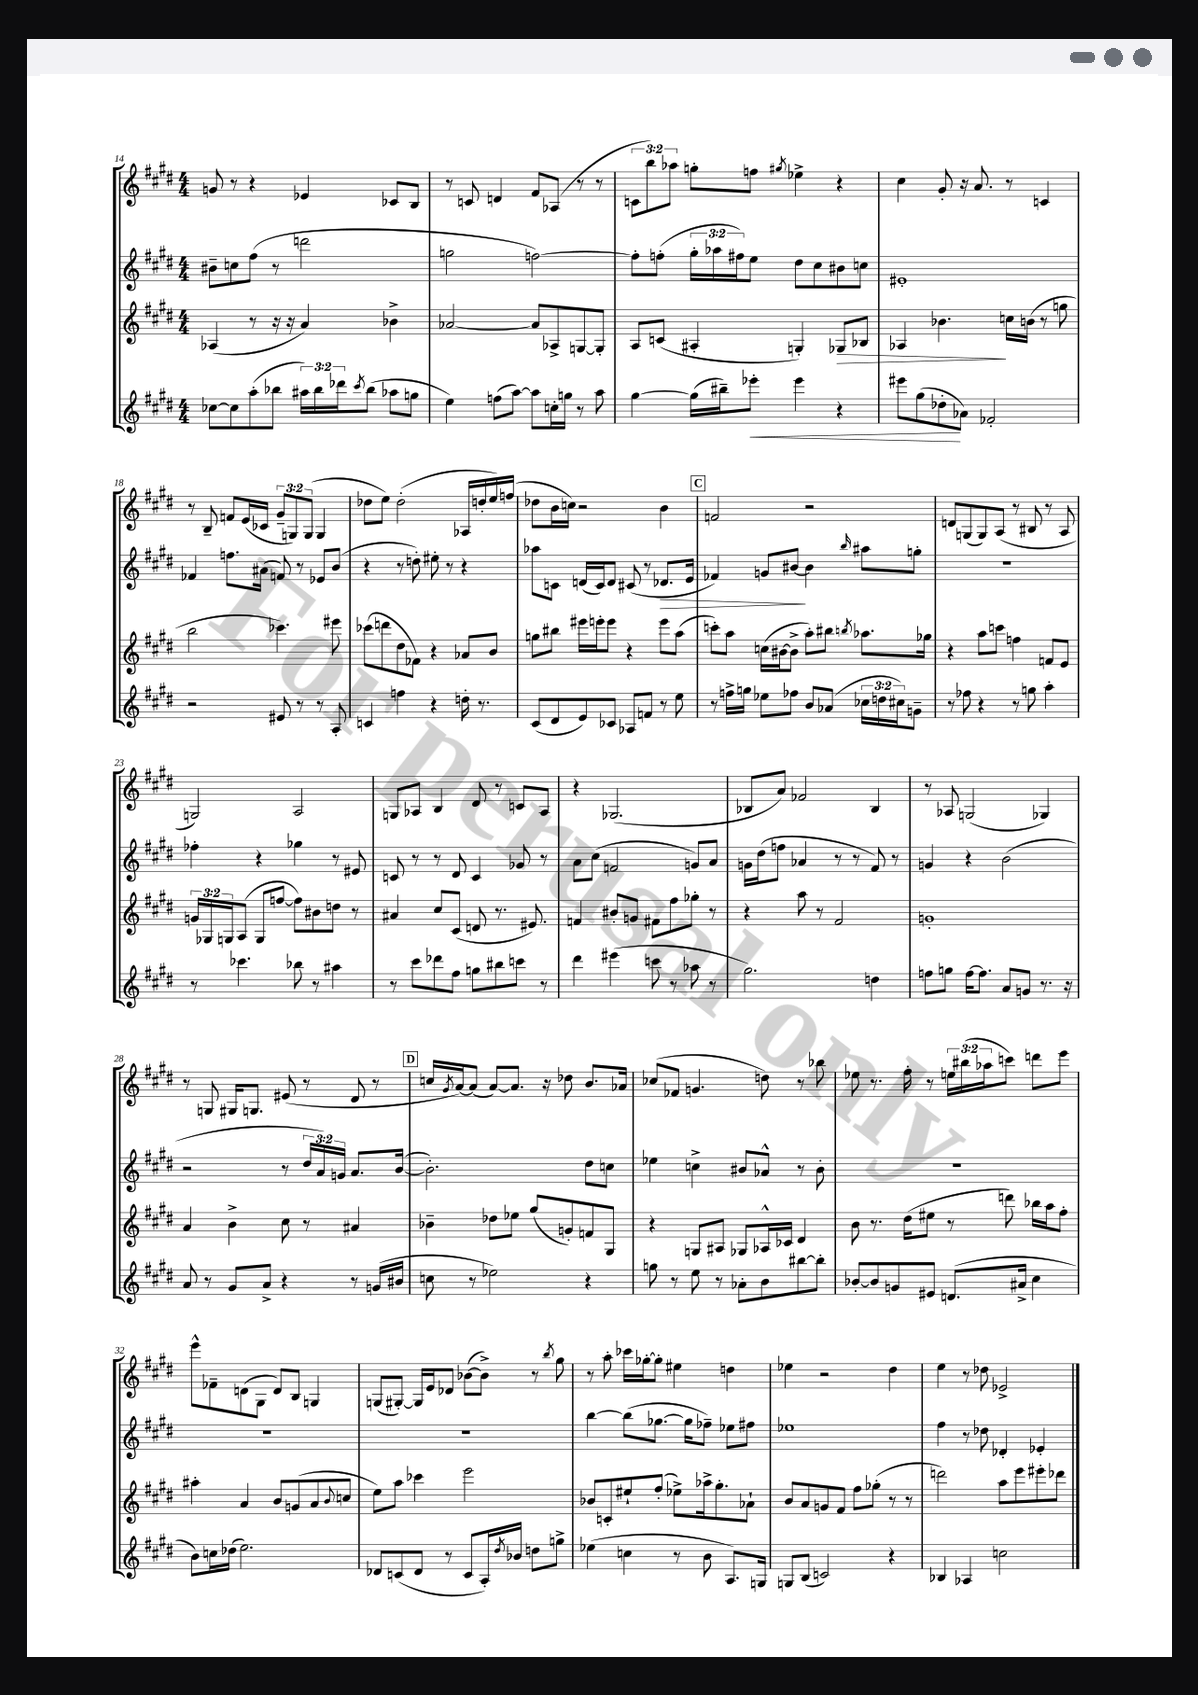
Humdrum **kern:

**kern	**dynam	**kern	**dynam	**kern	**dynam	**kern
*part4	*part4	*part3	*part3	*part2	*part2	*part1
*staff4	*staff4	*staff3	*staff3	*staff2	*staff2	*staff1
*clefG2	*	*clefG2	*	*clefG2	*	*clefG2
*k[f#c#g#d#]	*	*k[f#c#g#d#]	*	*k[f#c#g#d#]	*	*k[f#c#g#d#]
*M4/4	*	*M4/4	*	*M4/4	*	*M4/4
=14	=14	=14	=14	=14	=14	=14
[8cc-X\L	.	(4A-X/	.	8b#X~\L	.	8gn/
8cc-\]	.	.	.	8ccn\	.	8r
(8aa'\	.	8r	.	(8ff#\J	.	4r
8bb-X\J	.	16r	.	8r	.	.
.	.	16r	.	.	.	.
24aa#X\LL)	.	4a/)	.	2dddn\	.	4e-X/
24bb-\	.	.	.	.	.	.
24ddd-X\J	.	.	.	.	.	.
8qccc#/	.	.	.	.	.	.
(8bb-\J	.	.	.	.	.	.
8aa-X\L	.	4b-X^\	.	.	.	8c-X/L
8ggn\J	.	.	.	.	.	8B/J
=15	=15	=15	=15	=15	=15	=15
4ee\)	.	[2a-X/	.	2ggn\	.	8r
.	.	.	.	.	.	8cn/
(8ffn\L	.	.	.	.	.	4dn/
[8aa\J)	.	.	.	.	.	.
8aa\L]	.	8a-/L]	.	[2ffn\)	.	8f#/L
16ccn'\L	.	8A-X^/	.	.	.	(8A-X/J
16ggn\JJ	.	.	.	.	.	.
8r	.	[8Gn/	.	.	.	8r
8aa\	.	8G'/J]	.	.	.	8r
=16	=16	=16	=16	=16	=16	=16
[4gg#\	.	8A/L	.	8ff'\L]	.	12cn\L
.	.	.	.	.	.	12bb\)
.	.	(8cn/J	.	(8ffn'\J	.	.
.	.	.	.	.	.	12aa-X\J
(16gg#\LL]	.	4A#X'/	.	24gg#'\LL	.	8ggn'\L
.	.	.	.	24aa-X\	.	.
16bb#X~\J)	.	.	.	.	.	.
.	.	.	.	24ff#X\J)	.	.
!	!LO:HP:b	!	!	!	!	!
8eee-X'\J	<	.	.	8ee\J	.	8ffn\J
.	.	.	.	.	.	8qgg#X/
4eee-\	.	4Gn'/)	.	8dd#\L	.	4ee-X^\
.	.	.	.	8cc#\	.	.
!	!	!	!LO:HP:b	!	!	!
4r	.	8G-X/L	>	8b#X\	.	4r
.	.	8B-X/J	.	8ccn\J	.	.
=17	=17	=17	=17	=17	=17	=17
8eee#X\L	.	4A-X/	.	1e#X'	.	4cc#\
(8gg#\	.	.	.	.	.	.
8dd-X'\	.	4.b-X\	.	.	.	8g#'/
8a-X\J)	[	.	.	.	.	16r
.	.	.	.	.	.	8.a/
2f-X'/	.	.	.	.	.	.
.	.	16ccn\LL	]	.	.	8r
.	.	(16bn\JJ	.	.	.	.
.	.	8r	.	.	.	4cn/
.	.	8ggn\	.	.	.	.
!!LO:LB:g=z
=18	=18	=18	=18	=18	=18	=18
2r	.	2bb\	.	4f-X/	.	8r
.	.	.	.	.	.	8B~/
.	.	.	.	8.ffn\L	.	8fn/L
.	.	.	.	.	.	(16e/L
.	.	.	.	(16a#X\Jk	.	16c-X/JJ
8e#X/	.	4.ccc-X\)	.	8fn/)	.	12g#~/L
.	.	.	.	.	.	12Gn/)
8r	.	.	.	8r	.	.
.	.	.	.	.	.	(12G/J
8r	.	.	.	8e-X/L	.	4G/
8A'/	.	8eee#X\	.	(8b/J	.	.
=19	=19	=19	=19	=19	=19	=19
4cn/	.	(8ccc-X\L	.	4r	.	8dd-X\L
.	.	8dddn\	.	.	.	8ee\J)
4ffn\	.	8dd#\	.	8r	.	(2dd-'\
.	.	8f-X\J)	.	8ddn'\)	.	.
4r	.	4r	.	8ee#X'\	.	.
.	.	.	.	8r	.	.
16ddn'\	.	8a-X/L	.	4r	.	16A-X/LL
8.r	.	.	.	.	.	16ddn'/
.	.	8b/J	.	.	.	16ee/)
.	.	.	.	.	.	(16ffn/JJ
=20	=20	=20	=20	=20	=20	=20
(8c#/L	.	8ggn\L	.	8aa-X\L	.	8dd-X\L
8d#/	.	8bb#X\J	.	8cn\J	.	16b\L
.	.	.	.	.	.	16ccn\JJ)
8e/)	.	16eee#X\LL	.	(16dn/LL	.	2r
.	.	16eeen'\J	.	16c/J)	.	.
8c-X/J	.	8eee\J	.	8d/J	.	.
8A-X/L	.	4r	.	(8c#X/	.	.
8fn/J	.	.	.	8r	.	.
!	!	!	!	!	!LO:HP:b	!
8r	.	8eee\L	.	8.d-X/L	>	4b\
8ee\	.	(8aa\J	.	.	.	.
.	.	.	.	16e/Jk	.	.
!!LO:REH:place=s1:t=C
=21	=21	=21	=21	=21	=21	=21
8r	.	8cccn'\L)	.	4f-X/)	.	2fn/
16ffn^\LL	.	8aa\J	.	.	.	.
16ggn\JJ	.	.	.	.	.	.
8ee-X\L	.	(16ccn\LL	.	8gn/L	.	.
.	.	[16b#X\J	.	.	.	.
8ff-X\J	.	8b#^\J]	.	[8b#X/J	.	.
8b/L	.	8aa'\L)	.	4b#\]	]	2r
(8a-X/J	.	8bb#X\J	.	.	.	.
.	.	8qbbn/	.	16qqbb/	.	.
24cc-X\LL	.	8.aa-X\L	.	8aa#X\L	.	.
24ddn\	.	.	.	.	.	.
24cc#X\J)	.	.	.	.	.	.
8gn~\J	.	.	.	8ggn'\J	.	.
.	.	16gg-X\Jk	.	.	.	.
=22	=22	=22	=22	=22	=22	=22
8r	.	4r	.	1r	.	8dn/L
8ff-X\	.	.	.	.	.	(8Gn/
4r	.	8aa\L	.	.	.	8G/)
.	.	8cccn\J	.	.	.	(8A/J
8r	.	4ffn\	.	.	.	8r
8ggn\	.	.	.	.	.	8B#X/
4aa'\	.	8fn/L	.	.	.	8r
.	.	8e/J	.	.	.	8A/
!!LO:LB:g=z
=23	=23	=23	=23	=23	=23	=23
8r	.	24gn/LL	.	4ff-X'\	.	2Gn/)
.	.	24G-X/	.	.	.	.
.	.	24Gn/J	.	.	.	.
4.ccc-X\	.	(8A/J	.	.	.	.
.	.	8G/L	.	4r	.	.
.	.	[8ffn/J	.	.	.	.
8bb-X\	.	8ff\L])	.	4gg-X\	.	2A/
8r	.	8b#X\	.	.	.	.
4aa#X\	.	8ddn\J	.	8r	.	.
.	.	8r	.	8e#X/	.	.
=24	=24	=24	=24	=24	=24	=24
8r	.	4a#X/	.	8cn/	.	8Gn/L
8ccc#\L	.	.	.	8r	.	8A-X/J
8ddd-X\	.	8cc#/L	.	8r	.	4B/
8ff#\J	.	(8c#/J	.	8d#/	.	.
8ggn\L	.	8dn/	.	4c/	.	8d#/
8bb#X\	.	8.r	.	.	.	8r
8cccn\J	.	.	.	8g-X/	.	8cn/L
.	.	8.e#X/)	.	.	.	.
8r	.	.	.	8r	.	8A-/J
=25	=25	=25	=25	=25	=25	=25
4ddd#\	.	4fn/	.	8a\L	.	4r
.	.	.	.	(8cc#\J	.	.
(4eee#X\	.	8b#X'/L	.	2fn/	.	(2.G-X/
.	.	8gn/J	.	.	.	.
8cccn\	.	8f#X\L	.	.	.	.
8r	.	8ff#\	.	.	.	.
8aa-X\	.	8gg-X'\J	.	8gn/L)	.	.
8r	.	8r	.	8a/J	.	.
=26	=26	=26	=26	=26	=26	=26
2.gg#\)	.	4r	.	16gn\LL	.	8B-X/L
.	.	.	.	(16dd#\J	.	.
.	.	.	.	8ffn\J	.	8a/J)
.	.	8aa\	.	4a-X/	.	2f-X/
.	.	8r	.	.	.	.
.	.	2f#/	.	8r	.	.
.	.	.	.	8r	.	.
4ddn\	.	.	.	8f#/)	.	4B-/
.	.	.	.	8r	.	.
=27	=27	=27	=27	=27	=27	=27
8ffn\L	.	1gn'	.	4gn/	.	8r
8ggn\J	.	.	.	.	.	8A-X/
[16ff\KL	.	.	.	4r	.	(2Gn/
8.ff\J]	.	.	.	.	.	.
8a/L	.	.	.	(2b\	.	.
8gn/J	.	.	.	.	.	.
8.r	.	.	.	.	.	4G-X/)
16r	.	.	.	.	.	.
!!LO:LB:g=z
=28	=28	=28	=28	=28	=28	=28
8a/	.	4a/	.	2r	.	8r
8r	.	.	.	.	.	8Gn/
8g#/L	.	4b^\	.	.	.	16G#X/KL
.	.	.	.	.	.	8.Gn/J
8a^/J	.	.	.	.	.	.
4r	.	8cc#\	.	8r	.	(8e#X/
.	.	8r	.	24dd#/LL	.	8r
.	.	.	.	24a/)	.	.
.	.	.	.	24gn/JJ	.	.
8r	.	4a#X/	.	8.a/L	.	8d#/
(16gn/LL	.	.	.	.	.	8r
16b#X/JJ	.	.	.	([16b/Jk	.	.
!!LO:REH:place=s1:t=D
=29	=29	=29	=29	=29	=29	=29
8ccn\	.	4b-X~\	.	2.b'\])	.	16ccn/LL
.	.	.	.	.	.	8qg#/
.	.	.	.	.	.	[16a/J)
8r	.	.	.	.	.	(8a/J]
2ee-X\)	.	8dd-X\L	.	.	.	[8a/L)
.	.	8ee-X\J	.	.	.	8.a/J]
.	.	(8gg#/L	.	.	.	.
.	.	.	.	.	.	16r
.	.	8gn'/)	.	.	.	8dd-X\
4r	.	8fn/	.	8dd#\L	.	8.b/L
.	.	8G#/J	.	8ccn\J	.	.
.	.	.	.	.	.	16a-X/Jk
=30	=30	=30	=30	=30	=30	=30
8ggn\	.	4r	.	4ee-X\	.	(8cc-X/L
8r	.	.	.	.	.	8f-X/J
8ee\	.	8Gn/L	.	4ccn^\	.	4.gn/
8r	.	8A#X/J	.	.	.	.
8a-X'\L	.	8G-X/L	.	8b#X/L	.	.
8b\	.	16A-X^^/L	.	8a-X^^/J	.	8ddn\)
.	.	16c-X/JJ	.	.	.	.
[8bb#X\	.	4d#/	.	8r	.	8r
8bb#'\J]	.	.	.	8b#'\	.	8bb-X\
=31	=31	=31	=31	=31	=31	=31
[8b-X'/L	.	8b\	.	1r	.	8ee-X\
8b-/]	.	8.r	.	.	.	8.r
8gn/	.	.	.	.	.	.
.	.	(16dd#\KL	.	.	.	16ff#'\
8e#X/J	.	8ee#X\J	.	.	.	8r
(8.dn/L	.	8r	.	.	.	24een\LL
.	.	.	.	.	.	(24bb#X\
.	.	.	.	.	.	24aa-X\J
.	.	8dddn\)	.	.	.	8cccn\J)
16a#X^/Jk	.	.	.	.	.	.
4cc#\	.	16bb-X\LL	.	.	.	8dddn\L
.	.	16aa\J	.	.	.	.
.	.	8ff#'\J	.	.	.	8eee\J
!!LO:LB:g=z
=32	=32	=32	=32	=32	=32	=32
8b\L)	.	4aa#X'\	.	1r	.	8eee^^\L
16ccn\L	.	.	.	.	.	8f-X~\
(16dd-X\JJ	.	.	.	.	.	.
2.ee\)	.	4a/	.	.	.	(8dn\
.	.	.	.	.	.	8G#\J
.	.	8b/L	.	.	.	8d/L)
.	.	(8gn/	.	.	.	8B/J
.	.	8a/	.	.	.	4Gn/
.	.	8qqb/	.	.	.	.
.	.	8ccn/J	.	.	.	.
=33	=33	=33	=33	=33	=33	=33
8d-X/L	.	8ee\L)	.	1r	.	(8Gn/L
(8cn/	.	8aa\J	.	.	.	[8G#X'/J)
8d-/J	.	4ccc-X\	.	.	.	16G#/LL]
.	.	.	.	.	.	16e/J
8r	.	.	.	.	.	8d-X/J
8c/L	.	2eee\	.	.	.	([8b-X\L
16A'/L)	.	.	.	.	.	8b-^\J])
8qdd#/	.	.	.	.	.	.
16b-X/JJ	.	.	.	.	.	.
8ddn\L	.	.	.	.	.	8r
.	.	.	.	.	.	8qbb/
8ggn^\J	.	.	.	.	.	8gg#\
=34	=34	=34	=34	=34	=34	=34
(4ee-X\	.	8b-X/L	.	[4bb\	.	8r
.	.	8cn'/	.	.	.	8aa'\
4ccn\	.	8ee#X`/	.	(8bb\L]	.	16ccc-X\LL
.	.	.	.	.	.	[16gg-X'\J
.	.	(8ff#'/J	.	[8.gg-X\J	.	8gg-'\J]
8r	.	8ee-X^\L)	.	.	.	4ee#X\
.	.	.	.	16gg-\KL]	.	.
8b\	.	16aa-X^\k	.	8ff-X~\J)	.	.
.	.	8.gg#'\	.	.	.	.
8.A/L)	.	.	.	8ee-X\L	.	4ddn\
.	.	8a-X`\J	.	8ff#X\J	.	.
16Gn/Jk	.	.	.	.	.	.
=35	=35	=35	=35	=35	=35	=35
8Gn/L	.	8b/L	.	1ee-X	.	4ee-X\
(8B/J	.	8a/	.	.	.	.
2cn/)	.	8gn/	.	.	.	2r
.	.	8f#/J	.	.	.	.
.	.	8ff#\L	.	.	.	.
.	.	(8gg-X'\J	.	.	.	.
4r	.	8r	.	.	.	4dd#\
.	.	8r	.	.	.	.
=36	=36	=36	=36	=36	=36	=36
4B-X/	.	2dddn\)	.	4ff#\	.	4ee\
4A-X/	.	.	.	8r	.	8r
.	.	.	.	8dd-X\	.	8dd-X\
2ccn\	.	8aa\L	.	4d-X'/	.	2e-X^/
.	.	8eee\	.	.	.	.
.	.	8eee#X'\	.	4e-X'/	.	.
.	.	8ddd-X\J	.	.	.	.
==	==	==	==	==	==	==
*-	*-	*-	*-	*-	*-	*-
